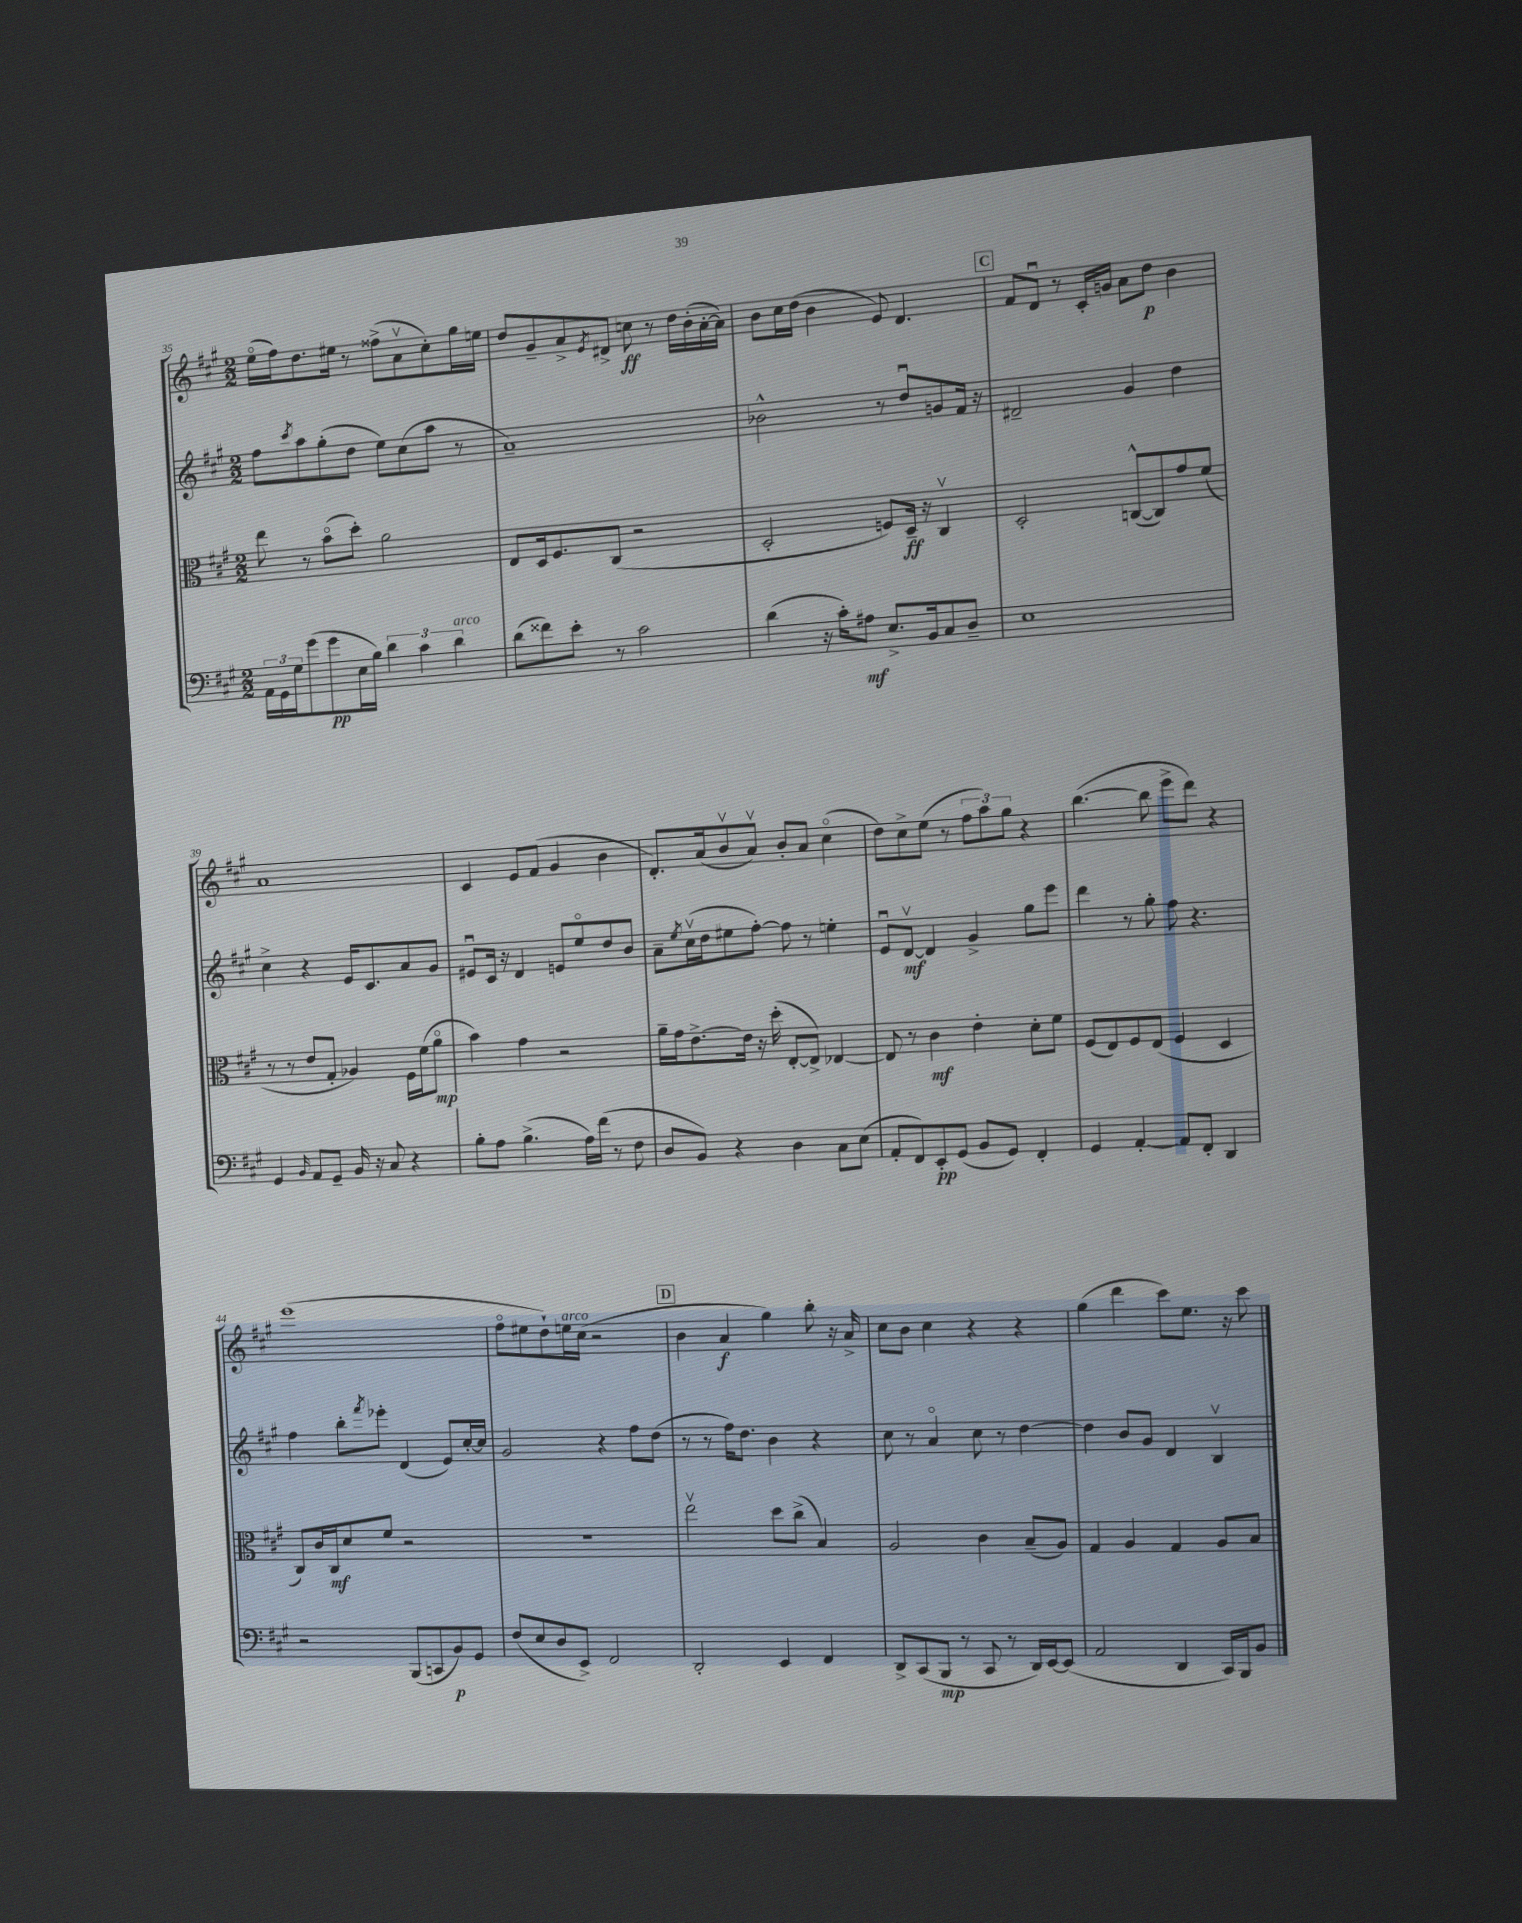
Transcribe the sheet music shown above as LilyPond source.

<<
\new StaffGroup <<
\new Staff = "s0" {
    \clef treble \key a \major \numericTimeSignature \time 2/2
    e''16\flageolet( fis''16) d''8. eis''16 r8 fisis''8->( a'8\upbow cis''8-.) gis''16 e''16 |
    d''8 gis'8-- a'8-> \acciaccatura { e'8 } dis'8-> c''8\ff r8 d''16 b'16-.( a'16~-. a'16) |
    b'8 cis''16 d''16( b'4 e'8) d'4. |
    \mark \markup { \box "C" } fis'8 d'8\downbow r8 cis'16-. g'16 a'8 d''8\p b'4 |
    a'1 |
    cis'4 e'8 fis'8( gis'4 b'4 |
    d'8.-.) a'16( b'8\upbow a'8\upbow) b'8-. a'8 cis''4\flageolet( |
    d''8) cis''8-> e''8( r8 \tuplet 3/2 { fis''8 a''8) gis''8 } r4 |
    b''4.~( b''8 e'''8-> d'''8) r4 |
    e'''1( |
    fis''8\flageolet eis''8 d''8-!) e''16^\markup { \italic "arco" } cis''16( r2 |
    \mark \markup { \box "D" } b'4 a'4\f gis''4) b''8-. r16 a'16-> |
    cis''8 b'8 cis''4 r4 r4 |
    gis''4( d'''4 cis'''8) e''8. r16 cis'''8 \bar "|." |
}
\new Staff = "s1" {
    \clef treble \key a \major \numericTimeSignature \time 2/2
    fis''8 \acciaccatura { cis'''8 } a''8 gis''8-.( d''8 e''8) cis''8( a''8 r8 |
    a'1--) |
    bes'2-^ r8 d''8\downbow g'8 fis'16 r16 |
    \mark \markup { \box "C" } dis'2-- gis'4 d''4 |
    cis''4-> r4 e'16 cis'8. a'8 gis'8 |
    eis'8\downbow cis'16 r16 d'4 e'8 e''8\flageolet d''8 b'8 |
    a'8-- \acciaccatura { e''8 } cis''16\upbow( d''16 eis''8 fis''8~-.) fis''8 r8 e''4-. |
    e'8\downbow d'8~\upbow\mf d'4 gis'4-> gis''8 e'''8 |
    d'''4 r8 gis''8-. fis''8 r4. |
    fis''4 b''8-. \acciaccatura { fis'''8 } ees'''8-. d'4( e'8) cis''16~-. cis''16 |
    gis'2 r4 fis''8 d''8( |
    \mark \markup { \box "D" } r8 r8 fis''16) d''8. b'4 r4 |
    cis''8 r8 a'4\flageolet cis''8 r8 d''4~ |
    d''4 b'8 gis'8 d'4 b4\upbow \bar "|." |
}
\new Staff = "s2" {
    \clef alto \key a \major \numericTimeSignature \time 2/2
    e''8 r8 b'8\flageolet( d''8-.) a'2 |
    e8 d16 fis8. cis8( r2 |
    d2-. f8) d16--\ff r16 cis4\upbow |
    \mark \markup { \box "C" } d2-. c8~-^( c8) gis'8 fis'8( |
    r8 r8 e'8 gis8-. aes4) fis16 fis'16( a'8\flageolet\mp |
    b'4) gis'4 r2 |
    a'16-- gis'16 e'8.~-> e'16 r16 d''16-.( e8~-. e8->) ees4~ |
    ees8 r8 cis'4\mf e'4-. d'8-. fis'8 |
    fis8( e8) fis8 e8( fis4 d4 |
    cis8) cis'16 cis16\mf d'8 fis'8 r2 |
    R1 |
    \mark \markup { \box "D" } e''2\upbow d''8 cis''8->( b4) |
    a2 cis'4 b8--( a8) |
    gis4 a4 gis4 a8 b8 \bar "|." |
}
\new Staff = "s3" {
    \clef bass \key a \major \numericTimeSignature \time 2/2
    \tuplet 3/2 { a,16 gis,16 gis16 } gis'8( gis'8\pp e16 b16) \tuplet 3/2 { d'4 cis'4 d'4^\markup { \italic "arco" } } |
    d'8( fisis'8) e'8-. r8 cis'2 |
    d'4( r16 cis'16-.) ais8\mf e8.-> b,16 cis8 d8-- |
    \mark \markup { \box "C" } e1 |
    gis,4 \grace { b,16 } a,8 gis,8-- b,16 r16 cis8 r4 |
    b8-. a8 b4.->( a16) fis'16( r8 fis8 |
    d8 b,8) r4 d4 cis8 e8( |
    a,8-. fis,8) e,8-.\pp gis,8( b,8 gis,8) fis,4-. |
    gis,4 a,4~-. a,8 fis,8-. d,4 |
    r2 b,,8( c,8 b,8\p) gis,8 |
    fis8( e8 d8 e,8->) fis,2 |
    \mark \markup { \box "D" } d,2-. e,4 fis,4 |
    d,8-> cis,8( b,,8\mp r8 cis,8 r8 d,16) e,16~ e,8( |
    a,2 d,4 cis,16) b,,16 b,8 \bar "|." |
}
>>
>>
\layout { \context { \Score currentBarNumber = #35 } }
